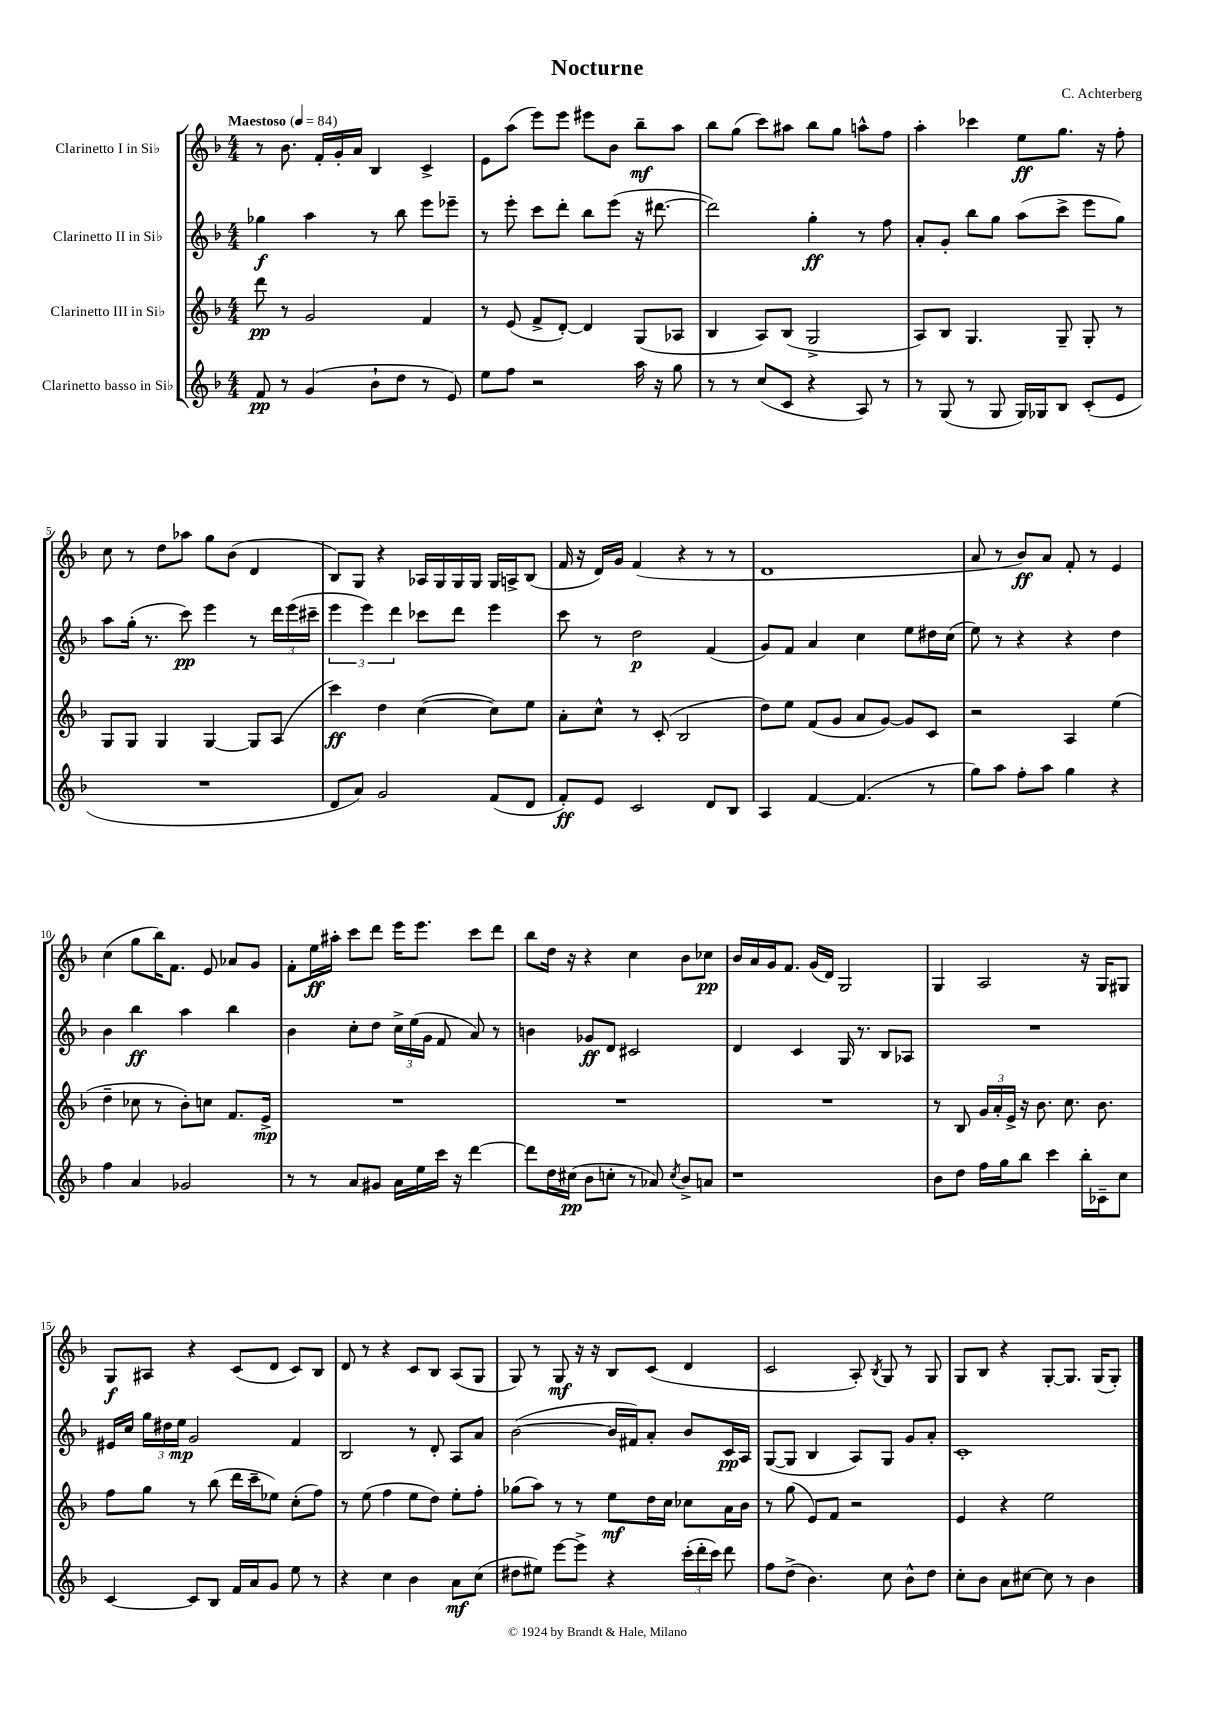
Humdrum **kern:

**kern	**kern	**kern	**kern
*staff4	*staff3	*staff2	*staff1
*clefG2	*clefG2	*clefG2	*clefG2
*k[b-]	*k[b-]	*k[b-]	*k[b-]
*M4/4	*M4/4	*M4/4	*M4/4
*MM84	*MM84	*MM84	*MM84
8f/	8ddd\	4gg-\	8r
8r	8r	.	8.b-\
(4g/	2g/	4aa\	.
.	.	.	16f'/LL
.	.	.	16g'/
.	.	.	16a/JJ
8b-`\L	.	8r	4B-/
8dd\J	.	8bb-\	.
8r	4f/	8eee\L	4c^/
8e/)	.	8eee-~\J	.
=	=	=	=
8ee\L	8r	8r	8e\L
8ff\J	(8e/	8eee'\	(8aa\J
2r	8f^/L	8ccc\L	8eee\L)
.	[8d'/J)	8ddd'\J	8eee\J
.	4d/]	8bb-\L	8eee#\L
.	.	(8eee\J	8b-\J
16aa\	(8G/L	16r	8bb-~\L
16r	.	[8.ddd#\	.
8gg\	8A-/J	.	8aa\J
=	=	=	=
8r	4B-/	2ddd#\])	8bb-\L
8r	.	.	(8gg\J
(8cc/L	8A/L)	.	8ccc\L)
8c/J	(8B-/J	.	8aa#\J
4r	2G^/	4gg'\	8bb-\L
.	.	.	8gg\J
8A/)	.	8r	8aa^^\L
8r	.	8ff\	8ff\J
=	=	=	=
8r	8A/L)	8a'/L	4aa'\
(8G/	8B-/J	8g'/J	.
8r	4.G/	8bb-\L	4ccc-\
8G/	.	8gg\J	.
16G/LL)	.	(8aa\L	8ee\L
16G-/J	.	.	.
8B-/J	8G~/	8ccc^\J	8.gg\J
(8c'/L	8G'/	8eee\L	.
.	.	.	16r
8e/J	8r	8gg\J)	8ff'\
=	=	=	=
1r	8G/L	8aa\L	8cc\
.	8G/J	(16gg'\Jk	8r
.	.	8.r	.
.	4G/	.	8dd\L
.	.	8ccc\)	8aa-\J
.	[4G/	4eee\	8gg\L
.	.	.	(8b-\J
.	8G/]L	8r	4d/
.	(8A/J	24ddd\LL	.
.	.	(24eee\	.
.	.	24ccc#~\JJ	.
=	=	=	=
8d/L	4ccc\)	6eee\	8B-/L)
8a/J)	.	.	8G/J
.	.	6eee\)	.
2g/	4dd\	.	4r
.	.	6ddd\	.
.	([4cc\	8ccc-\L	16A-/LL
.	.	.	16G/
.	.	8ddd\J	16G/
.	.	.	16G/JJ
(8f/L	8cc\]L)	4eee\	16G/LL
.	.	.	16A^/J
8d/J	8ee\J	.	(8B-/J
=	=	=	=
8f'/L)	8a'\L	8ccc\	16f/
.	.	.	16r
8e/J	8cc^^\J	8r	16d/LL)
.	.	.	16g/JJ
2c/	8r	2dd\	(4f/
.	(8c'/	.	.
.	2B-/	.	4r
8d/L	.	(4f/	8r
8B-/J	.	.	8r
=	=	=	=
4A/	8dd\L)	8g/L)	1d
.	8ee\J	8f/J	.
[4f/	(8f/L	4a/	.
.	8g/J	.	.
(4.f/]	8a/L	4cc\	.
.	[8g/J)	.	.
.	8g/]L	8ee\L	.
8r	8c/J	16dd#\L	.
.	.	(16cc\JJ	.
=	=	=	=
8gg\L)	2r	8ee\)	8a/
8aa\J	.	8r	8r
8ff'\L	.	4r	8b-/L)
8aa\J	.	.	8a/J
4gg\	4A/	4r	8f'/
.	.	.	8r
4r	(4ee\	4dd\	4e/
=	=	=	=
4ff\	4dd~\	4b-\	(4cc\
4a/	8cc-\	4bb-\	8gg\L
.	8r	.	16bb-\K)
.	.	.	8.f\J
2g-/	8b-'\L)	4aa\	.
.	8cc\J	.	8e/
.	8.f/L	4bb-\	8a-/L
.	.	.	8g/J
.	16e^/Jk	.	.
=	=	=	=
8r	1r	4b-\	8f'\L
8r	.	.	16ee\L
.	.	.	16aa#'\JJ
8a/L	.	8cc'\L	8ccc\L
8g#/J	.	8dd\J	8ddd\J
16a\LL	.	24cc^\LL	16eee\LK
.	.	(24ee\	.
16ee\	.	.	8.eee\J
.	.	24g\JJ	.
16ccc\JJ	.	8f/	.
16r	.	.	.
[4ddd\	.	8a/)	8ccc\L
.	.	8r	8ddd\J
=	=	=	=
8ddd\]L	1r	4b\	8bb-\L
16dd\L	.	.	16dd\Jk
(16cc#\JJ	.	.	16r
8b-\L	.	8g-/L	4r
8cc'\J	.	8d/J	.
8r	.	2c#/	4cc\
8a-/)	.	.	.
8qcc/	.	.	.
8b-^/L	.	.	8b-\L
8a/J	.	.	8cc-\J
=	=	=	=
1r	1r	4d/	16b-/LL
.	.	.	16a/
.	.	.	16g/J
.	.	.	8.f/J
.	.	4c/	.
.	.	.	(16g/LL
.	.	.	16d/JJ)
.	.	16G/	2G/
.	.	8.r	.
.	.	8B-/L	.
.	.	8A-/J	.
=	=	=	=
8b-\L	8r	1r	4G/
8dd\J	8B-/	.	.
16ff\LL	24g/LL	.	2A/
.	24a'/	.	.
16gg\J	.	.	.
.	24e^/JJ	.	.
8bb-\J	16r	.	.
.	8.b-\	.	.
4ccc\	.	.	.
.	8.cc\	.	.
16bb-'\LL	.	.	16r
16c-~\J	8.b-\	.	16G/LK
8cc\J	.	.	8G#/J
=	=	=	=
[4c/	8ff\L	16e#/LL	8G/L
.	.	16cc/JJ	.
.	8gg\J	24gg\LL	8A#/J
.	.	24dd#\	.
.	.	24ee\JJ	.
8c/]L	8r	2g/	4r
8B-/J	(8bb-\	.	.
16f/LL	16ddd\LL	.	(8c/L
16a/J	16ccc~\J	.	.
8g/J	8ee-\J)	.	8d/J
8ee\	(8cc'\L	4f/	8c/L)
8r	8ff\J)	.	8B-/J
=	=	=	=
4r	8r	2B-/	8d/
.	(8ee\	.	8r
4cc\	4ff\	.	4r
4b-\	8ee\L	8r	8c/L
.	8dd\J)	8d'/	8B-/J
8a\L	8ee'\L	8A/L	(8A/L
(8cc\J	8ff'\J	8a/J	8G/J
=	=	=	=
8dd#\L	(8gg-\L	([2b-\	8G/)
8ee#\J)	8aa\J)	.	8r
[8eee\L	8r	.	8G/
8eee^\]J	8r	.	16r
.	.	.	16r
4r	8ee\L	16b-/]LL	8B-/L
.	.	16f#/J)	.
.	16dd\L	8a'/J	(8c/J
.	16cc\JJ	.	.
(24ccc'\LL	8cc-\L	8b-/L	4d/
24ddd'\	.	.	.
24ccc\JJ)	.	.	.
8ddd\	16a\L	16c/L	.
.	16b-\JJ	16A/JJ	.
=	=	=	=
8ff\L	8r	([8G/L	2c/
(8dd^\J	(8gg\	8G/]J	.
4.b-\)	8e/L)	4B-/	.
.	8f/J	.	.
.	2r	8A/L)	8A'/)
.	.	.	8qB-/
8cc\	.	8G/J	8G/
8b-^^\L	.	8g/L	8r
8dd\J	.	8a'/J	8G/
=	=	=	=
8cc'\L	4e/	1c'	8G/L
8b-\J	.	.	8B-/J
8a\L	4r	.	4r
[8cc#\J	.	.	.
8cc#\]	2ee\	.	[8G'/L
8r	.	.	8.G/]J
4b-\	.	.	.
.	.	.	(16G/LK
.	.	.	8G'/J)
==	==	==	==
*-	*-	*-	*-
